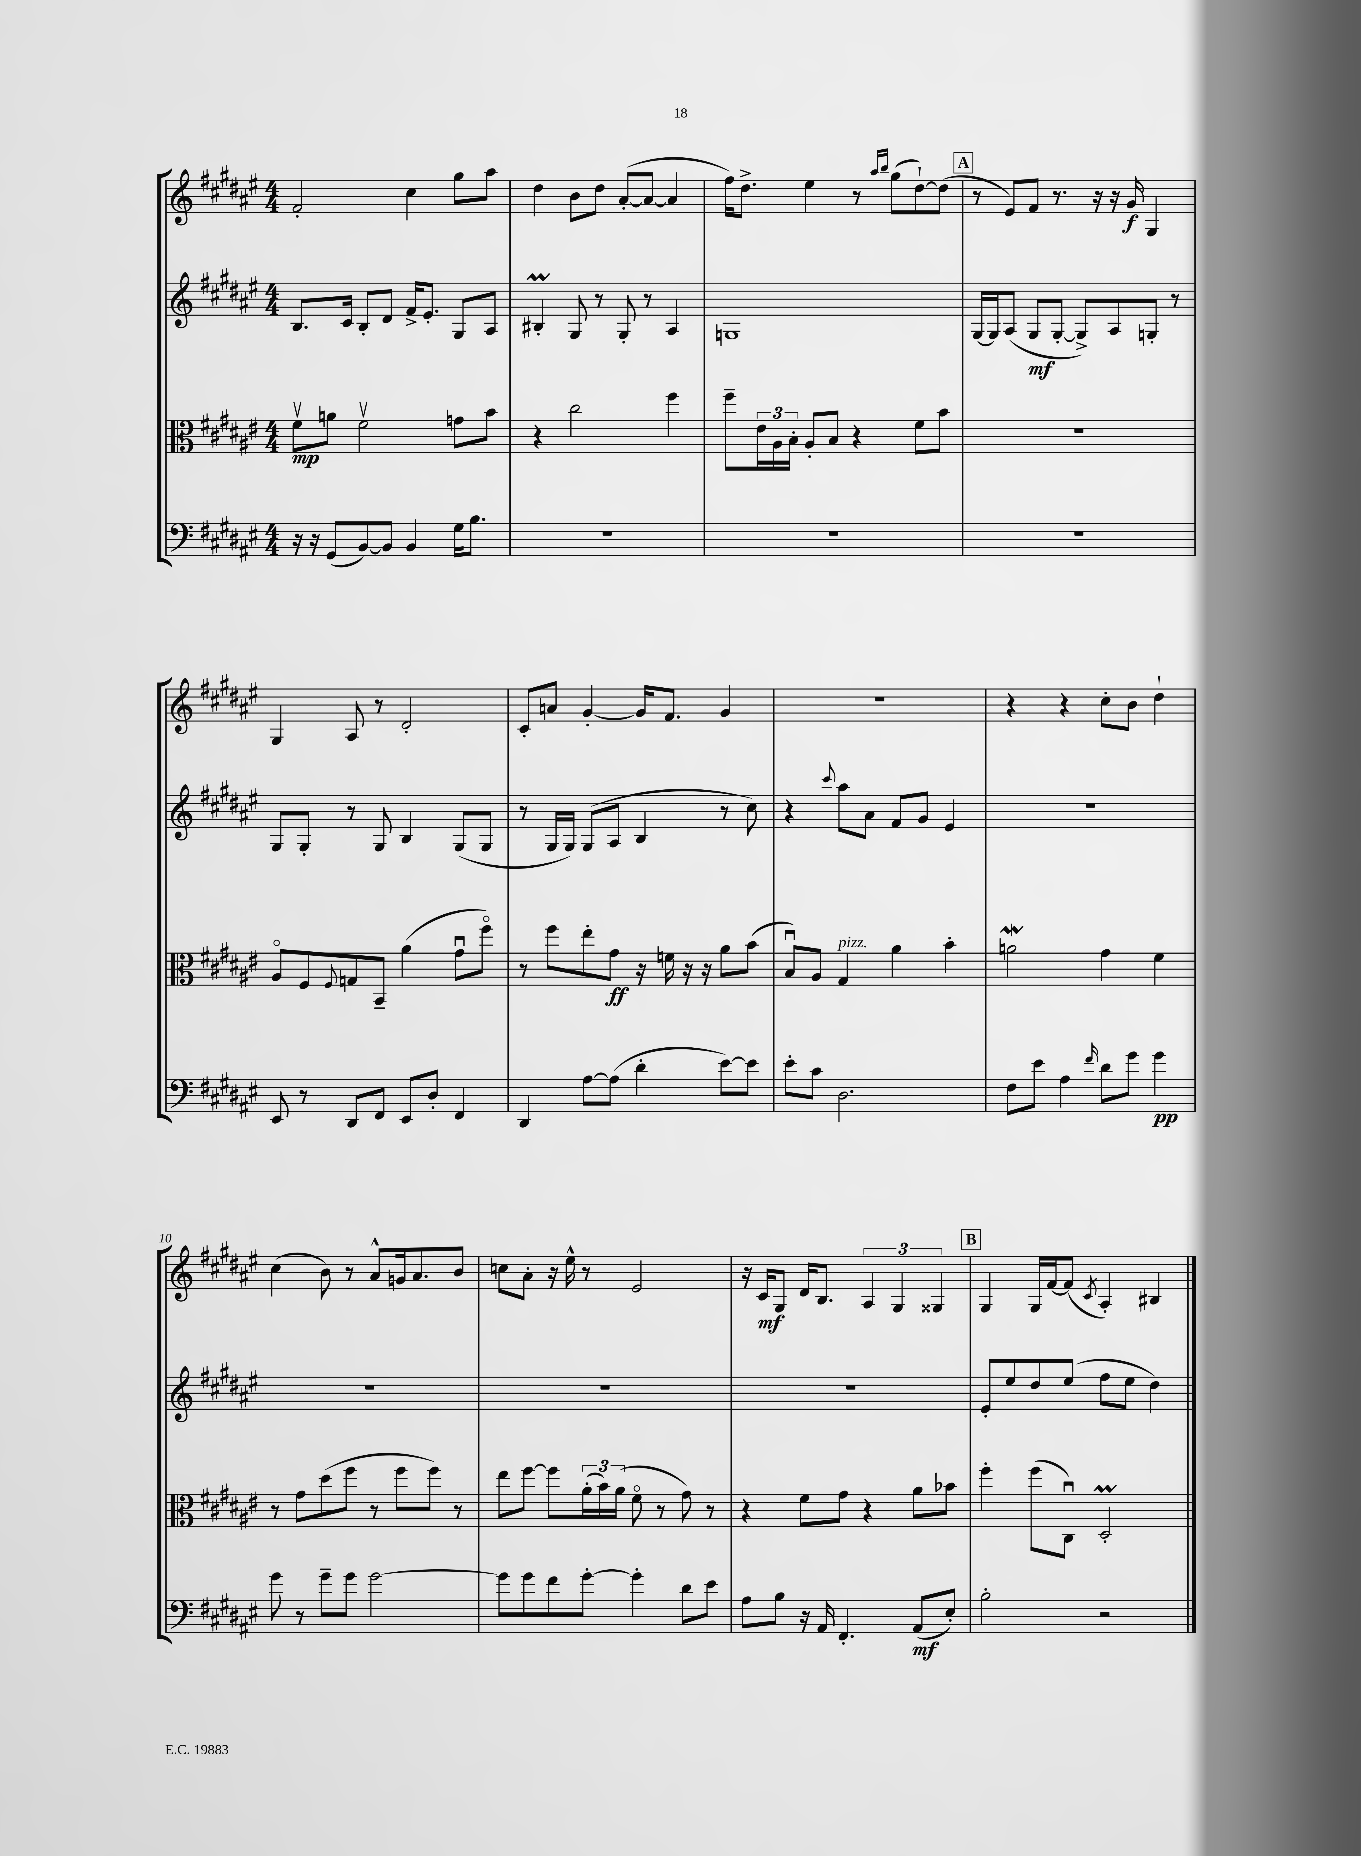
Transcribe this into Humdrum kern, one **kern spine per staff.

**kern	**dynam	**kern	**dynam	**kern	**dynam	**kern	**dynam
*part4	*part4	*part3	*part3	*part2	*part2	*part1	*part1
*staff4	*staff4	*staff3	*staff3	*staff2	*staff2	*staff1	*staff1
*clefF4	*	*clefC3	*	*clefG2	*	*clefG2	*
*k[f#c#g#d#a#e#]	*	*k[f#c#g#d#a#e#]	*	*k[f#c#g#d#a#e#]	*	*k[f#c#g#d#a#e#]	*
*M4/4	*	*M4/4	*	*M4/4	*	*M4/4	*
=2	=2	=2	=2	=2	=2	=2	=2
16r	.	8f#v\L	mp	8.B/L	.	2f#'/	.
16r	.	.	.	.	.	.	.
(8GG#/L	.	8an\J	.	.	.	.	.
.	.	.	.	16c#/Jk	.	.	.
[8BB/)	.	2f#v\	.	8B'/L	.	.	.
8BB/J]	.	.	.	8d#/J	.	.	.
4BB/	.	.	.	16f#^/KL	.	4cc#\	.
.	.	.	.	8.e#'/J	.	.	.
16G#\KL	.	8gn\L	.	8G#/L	.	8gg#\L	.
8.B\J	.	.	.	.	.	.	.
.	.	8b\J	.	8A#/J	.	8aa#\J	.
=3	=3	=3	=3	=3	=3	=3	=3
1r	.	4r	.	4B#Xm'/	.	4dd#\	.
.	.	2cc#\	.	8G#/	.	8b\L	.
.	.	.	.	8r	.	8dd#\J	.
.	.	.	.	8G#'/	.	([8a#'/L	.
.	.	.	.	8r	.	8a#/J_	.
.	.	4ff#\	.	4A#/	.	4a#/]	.
=4	=4	=4	=4	=4	=4	=4	=4
1r	.	8ff#~\L	.	1Gn	.	16ff#\KL)	.
.	.	.	.	.	.	8.dd#^\J	.
.	.	24e#\L	.	.	.	.	.
.	.	24A#\	.	.	.	.	.
.	.	24B'\JJ	.	.	.	.	.
.	.	8A#'/L	.	.	.	4ee#\	.
.	.	8B/J	.	.	.	.	.
.	.	4r	.	.	.	8r	.
.	.	.	.	.	.	16qqaa#/LL	.
.	.	.	.	.	.	16qqbb/JJ	.
.	.	.	.	.	.	(8gg#\L	.
.	.	8f#\L	.	.	.	[8dd#`\)	.
.	.	8b\J	.	.	.	(8dd#\J]	.
!!LO:REH:place=s1:t=A
=5	=5	=5	=5	=5	=5	=5	=5
1r	.	1r	.	[16G#/LL	.	8r	.
.	.	.	.	16G#/J]	.	.	.
.	.	.	.	(8A#/J	.	8e#/L)	.
.	.	.	.	8G#/L	mf	8f#/J	.
.	.	.	.	[8G#'/J	.	8.r	.
.	.	.	.	8G#^/L])	.	.	.
.	.	.	.	.	.	16r	.
.	.	.	.	8A#/	.	16r	.
.	.	.	.	.	.	16g#/	f
.	.	.	.	8Gn'/J	.	4G#/	.
.	.	.	.	8r	.	.	.
!!LO:LB:g=z
=6	=6	=6	=6	=6	=6	=6	=6
8EE#/	.	8A#/L	.	8G#/L	.	4G#/	.
8r	.	8F#/	.	8G#'/J	.	.	.
.	.	8qqF#/	.	.	.	.	.
8DD#/L	.	8Gn/	.	8r	.	8A#/	.
8FF#/J	.	8BB~/J	.	8G#/	.	8r	.
8EE#/L	.	(4a#\	.	4B/	.	2d#'/	.
8D#'/J	.	.	.	.	.	.	.
4FF#/	.	8g#u\L	.	(8G#/L	.	.	.
.	.	8ff#\J)	.	8G#/J	.	.	.
=7	=7	=7	=7	=7	=7	=7	=7
4DD#/	.	8r	.	8r	.	8c#'/L	.
.	.	8ff#\L	.	16G#/LL	.	8an/J	.
.	.	.	.	16G#/JJ)	.	.	.
[8A#\L	.	8ee#'\	.	(8G#/L	.	[4g#'/	.
(8A#\J]	.	8g#\J	ff	8A#/J	.	.	.
4d#'\	.	16r	.	4B/	.	16g#/KL]	.
.	.	16fn\	.	.	.	8.f#/J	.
.	.	16r	.	.	.	.	.
.	.	16r	.	.	.	.	.
[8e#\L)	.	8a#\L	.	8r	.	4g#/	.
8e#\J]	.	(8b\J	.	8cc#\)	.	.	.
=8	=8	=8	=8	=8	=8	=8	=8
8e#'\L	.	8Bu/L)	.	4r	.	1r	.
8c#\J	.	8A#/J	.	.	.	.	.
.	.	.	.	8qqccc#/	.	.	.
!	!	!LO:TX:a:i:t=pizz.	!	!	!	!	!
2.D#\	.	4G#/	.	8aa#\L	.	.	.
.	.	.	.	8a#\J	.	.	.
.	.	4a#\	.	8f#/L	.	.	.
.	.	.	.	8g#/J	.	.	.
.	.	4b'\	.	4e#/	.	.	.
=9	=9	=9	=9	=9	=9	=9	=9
8F#\L	.	2anw\	.	1r	.	4r	.
8e#\J	.	.	.	.	.	.	.
4A#\	.	.	.	.	.	4r	.
16qqf#/	.	.	.	.	.	.	.
8d#\L	.	4g#\	.	.	.	8cc#'\L	.
8g#\J	.	.	.	.	.	8b\J	.
4g#\	pp	4f#\	.	.	.	4dd#`\	.
!!LO:LB:g=z
=10	=10	=10	=10	=10	=10	=10	=10
8g#\	.	8r	.	1r	.	(4cc#\	.
8r	.	8g#\L	.	.	.	.	.
8g#~\L	.	(8dd#\	.	.	.	8b\)	.
8g#\J	.	8ff#\J	.	.	.	8r	.
[2g#\	.	8r	.	.	.	8a#^^/L	.
.	.	8ff#\L	.	.	.	16gn/k	.
.	.	.	.	.	.	8.a#/	.
.	.	8ff#\J)	.	.	.	.	.
.	.	8r	.	.	.	8b/J	.
=11	=11	=11	=11	=11	=11	=11	=11
8g#\L]	.	8ee#\L	.	1r	.	8ccn\L	.
8g#\	.	[8ff#\J	.	.	.	8a#'\J	.
8f#\	.	8ff#\L]	.	.	.	16r	.
.	.	.	.	.	.	16ee#^^\	.
[8g#'\J	.	(24a#'\L	.	.	.	8r	.
.	.	24b\)	.	.	.	.	.
.	.	(24a#\JJ	.	.	.	.	.
4g#'\]	.	8f#\	.	.	.	2e#/	.
.	.	8r	.	.	.	.	.
8d#\L	.	8g#\)	.	.	.	.	.
8e#\J	.	8r	.	.	.	.	.
=12	=12	=12	=12	=12	=12	=12	=12
8A#\L	.	4r	.	1r	.	16r	.
.	.	.	.	.	.	16c#/KL	mf
8B\J	.	.	.	.	.	8G#/J	.
16r	.	8f#\L	.	.	.	16d#/KL	.
16AA#/	.	.	.	.	.	8.B/J	.
4.FF#'/	.	8g#\J	.	.	.	.	.
.	.	4r	.	.	.	6A#/	.
.	.	.	.	.	.	6G#/	.
(8AA#/L	mf	8a#\L	.	.	.	.	.
.	.	.	.	.	.	6G##X/	.
8E#'/J)	.	8b-X\J	.	.	.	.	.
!!LO:REH:place=s1:t=B
=13	=13	=13	=13	=13	=13	=13	=13
2B'\	.	4ff#'\	.	8e#'/L	.	4G#/	.
.	.	.	.	8ee#/	.	.	.
.	.	(8ff#\L	.	8dd#/	.	16G#/LL	.
.	.	.	.	.	.	[16f#/J	.
.	.	8C#u\J)	.	(8ee#/J	.	(8f#/J]	.
.	.	.	.	.	.	8qc#/	.
2r	.	2D#M'/	.	8ff#\L	.	4A#'/)	.
.	.	.	.	8ee#\J	.	.	.
.	.	.	.	4dd#\)	.	4B#X/	.
==	==	==	==	==	==	==	==
*-	*-	*-	*-	*-	*-	*-	*-
